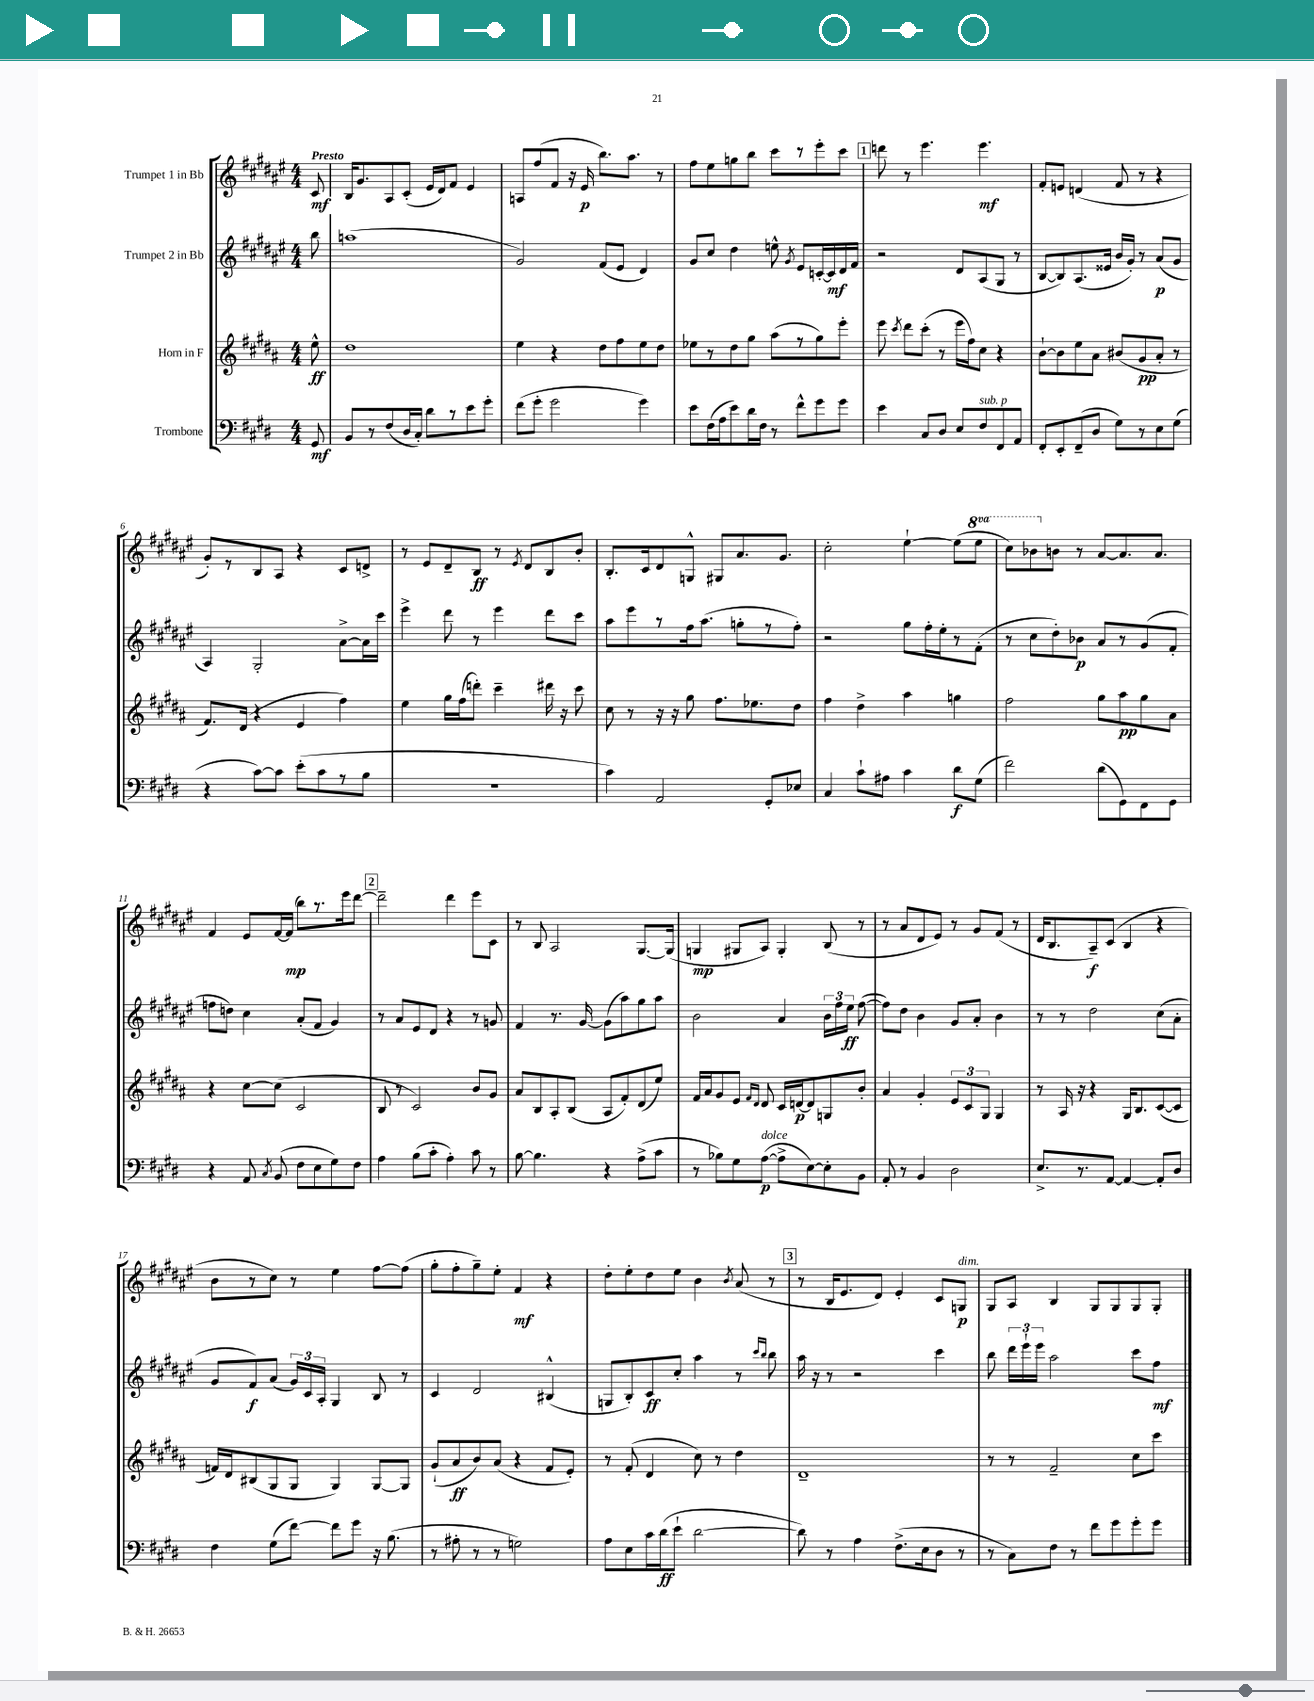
<<
\new StaffGroup <<
\new Staff = "s0" \with { instrumentName = "Trumpet 1 in Bb" } {
    \clef treble \key fis \major \numericTimeSignature \time 4/4 \set Staff.ottavationMarkups = #ottavation-simple-ordinals \partial 8 \tempo "Presto"
    \autoBeamOff cis'8\mf |
    b16[ gis'8. ais8 cis'8]-.( eis'16[ dis'16) fis'8] eis'4 |
    a8[ fis''8( fis'8] r16 eis'16\p b''8.[) ais''8.] r8 |
    fis''8[ eis''8 g''8 b''8] cis'''8[ r8 eis'''8-. cis'''8] |
    \mark \markup { \box "1" } d'''8 r8 eis'''4. eis'''4.\mf |
    fis'8[-. e'8] d'4( fis'8 r8 r4 |
    gis'8[-.) r8 b8 ais8] r4 cis'8[ d'8]-> |
    r8 eis'8[ dis'8-- b8]\ff r8 \acciaccatura { eis'8 } dis'8[ b8 b'8]-. |
    b8.[-. cis'16 dis'8 g8]-^ gis8[ ais'8. gis'8.] |
    cis''2-. eis''4~-! eis''8[( \ottava #1 eis'''8] |
    cis'''8[) bes''8 \ottava #0 b'!8] r8 ais'8[~ ais'8. ais'8.] |
    fis'4 eis'8[ fis'16~ fis'16]\mp( b''8[) r8. eis'''16 dis'''8]~ |
    \mark \markup { \box "2" } dis'''2-- dis'''4 eis'''8[ cis'8] |
    r8 b8 ais2 gis8.[~ gis16]( |
    g4\mp gis8[ ais8]) gis4-. b8( r8 |
    r8 ais'8[ dis'8 eis'8]) r8 gis'8[ fis'8]( r8 |
    dis'16[ b8. ais8--\f) cis'8]( b4 r4 |
    b'8[ r8 cis''8]) r8 eis''4 fis''8[~ fis''8]( |
    gis''8[-. fis''8-. gis''8--) eis''8]-. fis'4\mf r4 |
    dis''8[-. eis''8-. dis''8 eis''8] b'4 \acciaccatura { b'8 } ais'8( r8 |
    \mark \markup { \box "3" } r8 b16[ eis'8. dis'8]) eis'4-. cis'8[ g8]\p^\markup { \italic "dim." } |
    gis8[ ais8] b4 gis8[ gis8 gis8 gis8]-. \bar "|." |
}
\new Staff = "s1" \with { instrumentName = "Trumpet 2 in Bb" } {
    \clef treble \key fis \major \numericTimeSignature \time 4/4 \partial 8
    \autoBeamOff b''8 |
    a''1( |
    gis'2) fis'8[( eis'8] dis'4) |
    gis'8[ cis''8] dis''4 e''8-^ \acciaccatura { gis'8 } eis'8[ c'16~-. c'16\mf dis'16 fis'16] |
    \mark \markup { \box "1" } r2 dis'8[ ais8( gis8] r8 |
    b8[~ b8) ais8.( eisis'16] b'16[ gis'16]-.) r8 ais'8[\p( gis'8] |
    ais4) gis2-. ais'8[~-> ais'16 cis'''16] |
    eis'''4-> dis'''8 r8 eis'''4 dis'''8[ cis'''8] |
    ais''8[ eis'''8 r8 fis''16 ais''8.]( g''8[-. r8 fis''8]-.) |
    r2 gis''8[ fis''16-. eis''16-. r8 fis'8]-.( |
    r8 cis''8[ dis''8-.) bes'8]\p ais'8[ r8 gis'8( fis'8]-. |
    f''8[ d''8]) cis''4 ais'8[-.( fis'8] gis'4) |
    \mark \markup { \box "2" } r8 ais'8[ eis'8 dis'8] r4 r8 g'8 |
    fis'4 r8. gis'16~ gis'8[( ais''8) gis''8 ais''8] |
    b'2 ais'4 \tuplet 3/2 { b'16[ fis''16 eis''16]\ff } fis''8~( |
    fis''8[) dis''8] b'4 gis'8[ ais'8]-. b'4 |
    r8 r8 dis''2 cis''8[( ais'8]-. |
    gis'8[ fis'8\f) ais'8]( \tuplet 3/2 { gis'16[) cis'16 ais16]-. } gis4 b8 r8 |
    cis'4 dis'2 bis4-^( |
    g8[ b8-.) cis'8\ff cis''8]-. ais''4 r8 \grace { cis'''16[ b''16] } b''8 |
    \mark \markup { \box "3" } ais''16 r16 r8 r2 cis'''4 |
    b''8 \tuplet 3/2 { dis'''16[ eis'''16-! eis'''16] } ais''2 cis'''8[ fis''8]\mf \bar "|." |
}
\new Staff = "s2" \with { instrumentName = "Horn in F" } {
    \clef treble \key b \major \numericTimeSignature \time 4/4 \partial 8
    \autoBeamOff e''8-^\ff |
    dis''1 |
    e''4 r4 dis''8[ fis''8 e''8 dis''8] |
    ees''8[ r8 dis''8 gis''8] ais''8[( r8 gis''8) e'''8]-. |
    \mark \markup { \box "1" } e'''8 \acciaccatura { cis'''8 } dis'''8[ cis'''8]-.( r8 e'''16[ fis''16) cis''8] r4 |
    b'8[~-! b'8 e''8 ais'8] bis'8[( gis'8\pp ais'8]-. r8 |
    fis'8.[) dis'16]( r4 e'4 fis''4) |
    e''4 gis''16[ fis''16( d'''8]-.) cis'''4-- dis'''16 r16 cis'''8 |
    cis''8 r8 r16 r16 gis''8 fis''8.[ ees''8. dis''8] |
    fis''4 dis''4-> ais''4 g''4 |
    fis''2 gis''8[ ais''8\pp gis''8 ais'8] |
    r4 cis''8[~ cis''8]( cis'2 |
    \mark \markup { \box "2" } b8 r8 cis'2) b'8[ gis'8] |
    ais'8[ b8 ais8-. b8]( ais8[ fis'8-.) dis'8( e''8]) |
    fis'16[ ais'16 gis'8 e'8] \grace { fis'16[ dis'16] } dis'8 cis'16[ d'16~\p d'8 g8 b'8]-. |
    ais'4 gis'4-. \tuplet 3/2 { e'8[ cis'8 gis8] } gis4 |
    r8 ais16 r16 r4 gis16[ b8. cis'8~( cis'8] |
    f'16[) dis'16 bis8( gis8 gis8] gis4) gis8[~ gis8] |
    gis'8[-!( ais'8\ff b'8) ais'8]( r4 fis'8[ e'8]-.) |
    r8 fis'8-.( dis'4 cis''8) r8 dis''4 |
    \mark \markup { \box "3" } dis'1-- |
    r8 r8 fis'2-- cis''8[ cis'''8] \bar "|." |
}
\new Staff = "s3" \with { instrumentName = "Trombone" } {
    \clef bass \key e \major \numericTimeSignature \time 4/4 \partial 8
    \autoBeamOff gis,8\mf |
    b,8[ r8 fis8( dis16 cis16]-.) dis'8[ r8 e'8 gis'8]-. |
    fis'8[( gis'8]-. gis'2 gis'4) |
    e'8[ fis16( a16 e'8) dis'16 fis16] r8 fis'8[-^ gis'8 gis'8] |
    \mark \markup { \box "1" } e'4 cis8[ dis8] e8[ fis8^\markup { \italic "sub. p" } fis,8 a,8] |
    fis,8[-. e,8-. fis,8--( dis8] gis8[) r8 e8 gis8]( |
    r4 cis'8[~) cis'8] e'8[-.( cis'8 r8 b8] |
    R1 |
    cis'4) a,2 gis,8[-. ees8] |
    cis4 cis'8[-! ais8] cis'4 dis'8[\f gis8]( |
    fis'2) dis'8[( gis,8) fis,8 gis,8] |
    r4 a,8 \acciaccatura { cis8 } b,8( fis8[ e8 gis8) fis8] |
    \mark \markup { \box "2" } a4 b8[( cis'8]-. a4-.) cis'8 r8 |
    b8~ b4. r4 a8[->( cis'8] |
    r8 bes8[) gis8 a8]~\p^\markup { \italic "dolce" }( a8[-> e8~) e8-. b,8] |
    a,8-. r8 b,4 dis2 |
    e8.[-> r8. a,8]~ a,4~ a,8[-. dis8] |
    fis4 gis8[( fis'8]~) fis'8[ gis'8] r16 b8.( |
    r8 ais8-. r8 r8 g2) |
    a8[ e8 cis'16 dis'16\ff( e'8]-! dis'2~ |
    \mark \markup { \box "3" } dis'8) r8 a4 fis8.[->( e16 dis8] r8 |
    r8 cis8[) fis8] r8 fis'8[ gis'8 gis'8-. gis'8] \bar "|." |
}
>>
>>
